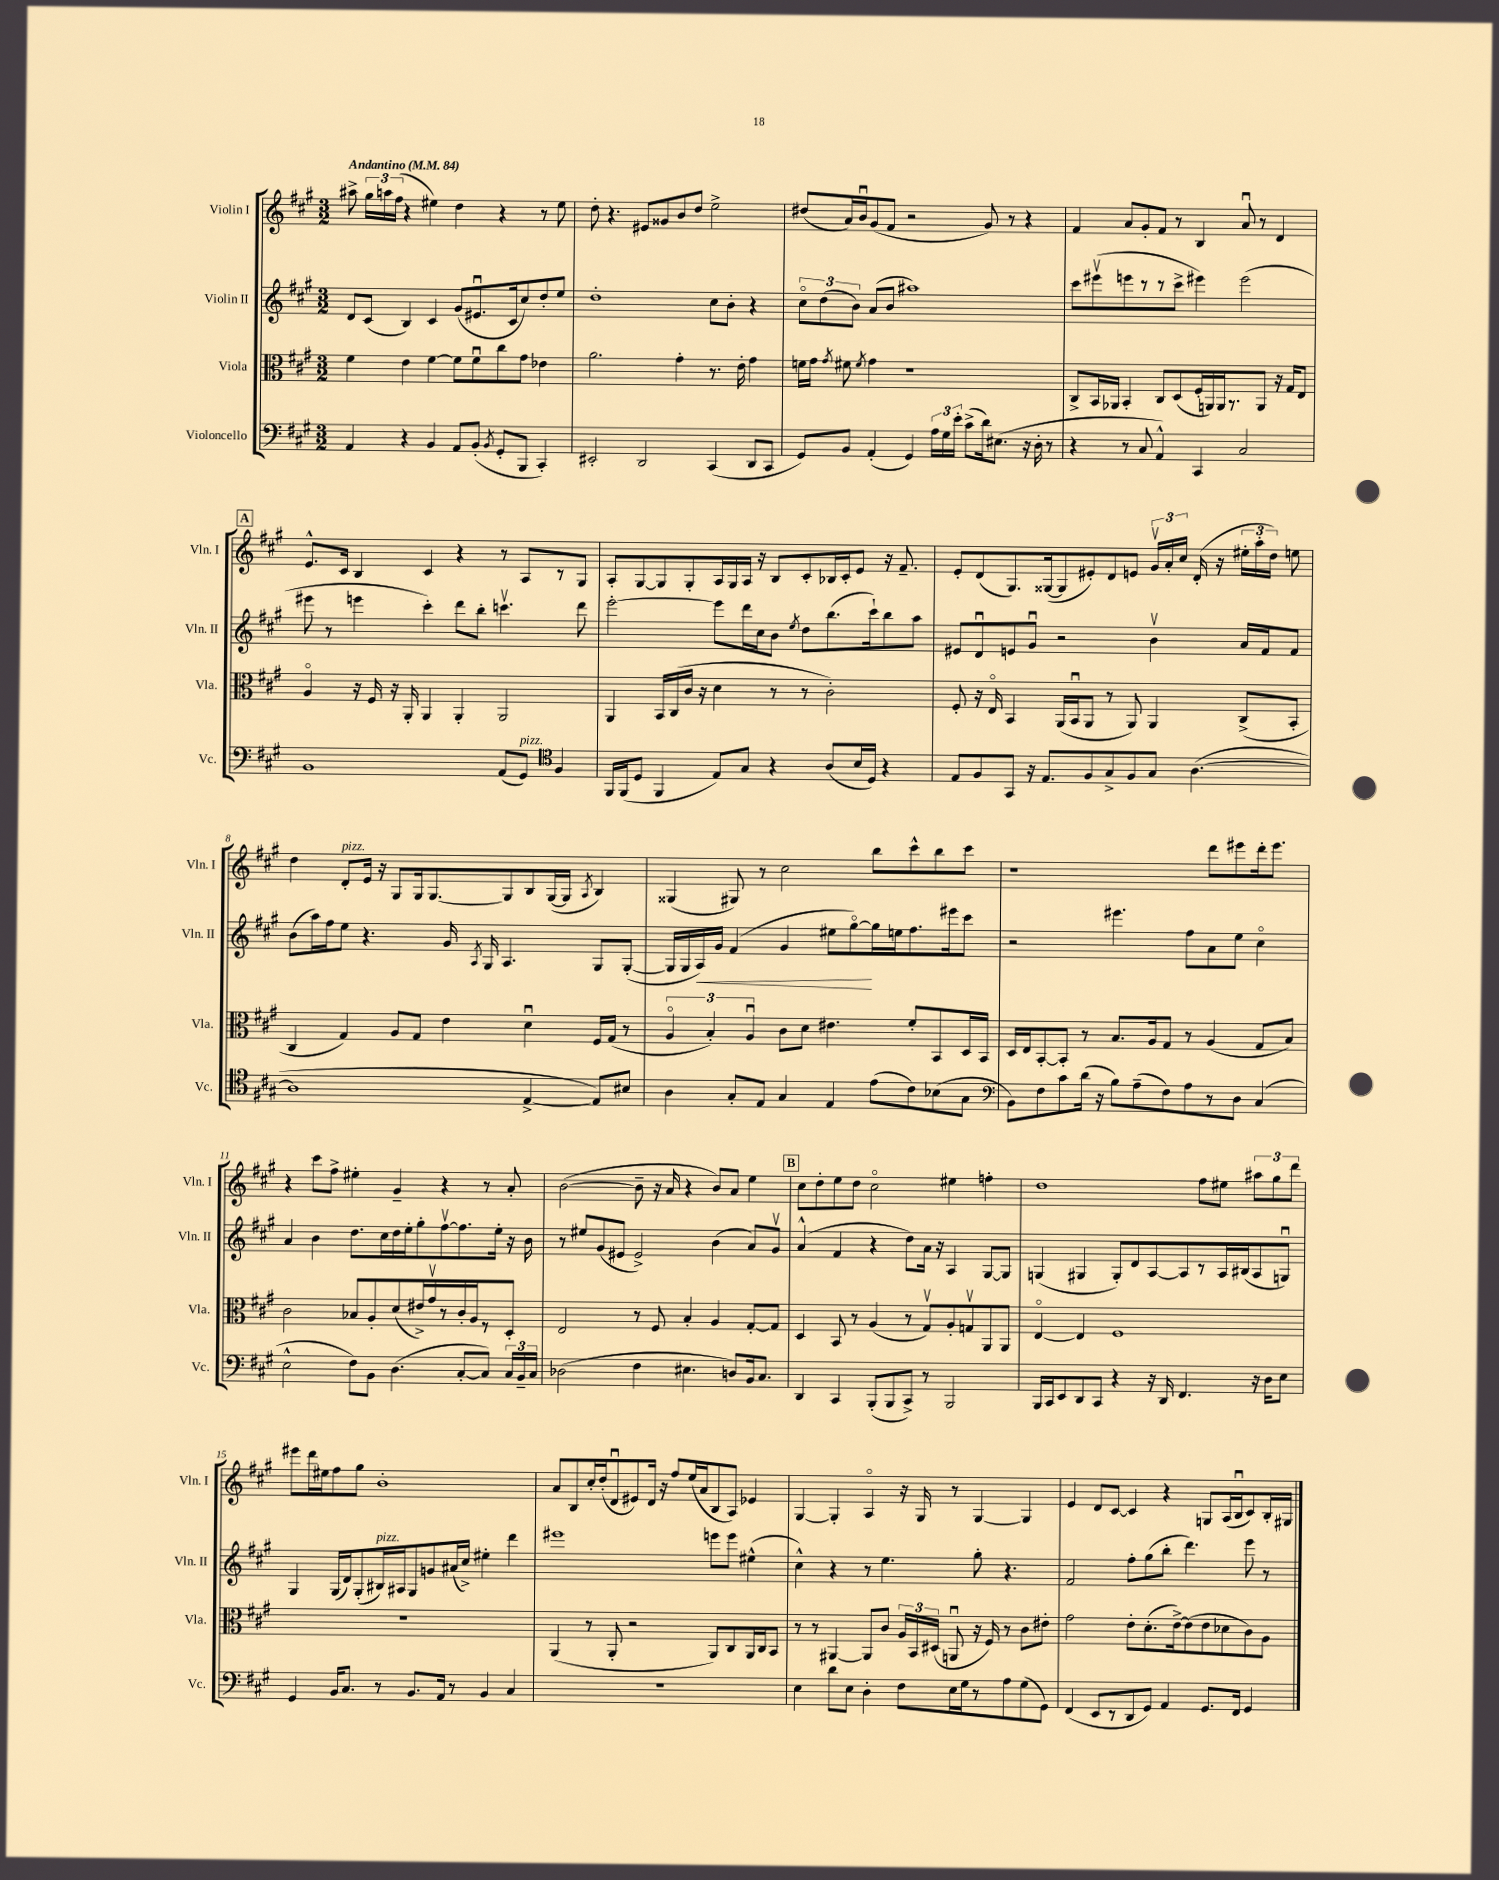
<<
\new StaffGroup <<
\new Staff = "s0" \with { instrumentName = "Violin I" shortInstrumentName = "Vln. I" } {
    \clef treble \key a \major \numericTimeSignature \time 3/2 \tempo "Andantino" 4 = 84
    \autoBeamOff ais''8-> \tuplet 3/2 { gis''16[ a''16 fis''16]( } r4 eis''4) d''4 r4 r8 eis''8 |
    d''8-. r4. eis'8[ gisis'8 b'8 d''8] e''2-> |
    dis''8[( a'16) b'16\downbow gis'8( fis'8] r2 gis'8) r8 r4 |
    fis'4 a'8[ gis'8-. fis'8] r8 b4 a'8\downbow r8 d'4 |
    \mark \markup { \box "A" } e'8.[-^ cis'16] b4 cis'4 r4 r8 a8[ r8 gis8] |
    a8[-. gis8~ gis8 gis8-. a16 gis16 a16] r16 b8[ cis'8-. bes16 cis'16-. e'8] r16 fis'8.-- |
    e'8[-. d'8( gis8.) gisis16~( gisis8 eis'8-.) d'8 e'8] \tuplet 3/2 { gis'16[\upbow a'16-. cis''16] } d'16-.( r16 \tuplet 3/2 { eis''16[-. a''16-. d''16]) } e''8 |
    d''4 d'8[-.^\markup { \italic "pizz." } e'16] r16 gis8[ gis16 gis8.~ gis8 b8 gis16~( gis16] \acciaccatura { a8 } b4) |
    gisis4( gis8) r8 cis''2 b''8[ cis'''8-^ b''8 cis'''8] |
    r1 d'''8[ eis'''8 d'''16-. eis'''8.] |
    r4 cis'''8[ fis''8]-> eis''4-. gis'4-- r4 r8 a'8-. |
    b'2~( b'8-- r16 a'16 r4 b'8[) a'8] e''4 |
    \mark \markup { \box "B" } cis''8[ d''8-. e''8 d''8] cis''2\flageolet eis''4 f''4-. |
    d''1 fis''8[ eis''8] \tuplet 3/2 { ais''8[ gis''8 d'''8] } |
    eis'''8[ d'''16 eis''16 fis''8 gis''8] b'1-. |
    a'8[ b8 cis''16-. d''16-.( d'8\downbow eis'8) d'16] r16 fis''8[ e''16( a'16 b8 a8]) ees'4 |
    gis4~ gis4-. a4\flageolet r16 gis16 r8 gis4~ gis4 |
    e'4 d'8[ cis'8]~ cis'4 r4 g8[ a16( b16\downbow cis'8) b16-. gis16] \bar "|." |
}
\new Staff = "s1" \with { instrumentName = "Violin II" shortInstrumentName = "Vln. II" } {
    \clef treble \key a \major \numericTimeSignature \time 3/2
    \autoBeamOff d'8[ cis'8]( b4) cis'4 gis'8[( eis'8.\downbow cis'16 cis''8) d''8-. e''8] |
    d''1-. cis''8[ b'8]-. r4 |
    \tuplet 3/2 { cis''8[\flageolet d''8( b'8]) } a'8[( b'8] ais''1) |
    cis'''8[ eis'''8\upbow( e'''8 r8 r8 cis'''8]-> eis'''4) eis'''2( |
    \mark \markup { \box "A" } eis'''8 r8 e'''4 cis'''4-.) d'''8[ b''8]-. c'''4.\upbow d'''8 |
    e'''2~-. e'''8[ d'''16 cis''16 b'8] \acciaccatura { e''8 } d''8[ b''8.( cis'''16-!) b''8 a''8] |
    eis'8[ d'8\downbow e'8 gis'8]\downbow r2 b'4\upbow a'16[ fis'16 fis'8] |
    b'8[( a''16) fis''16 e''8] r4. gis'16 \acciaccatura { a8 } gis16 a4. gis8[ gis8]~-.( |
    gis16[ gis16 a16\<) gis'16] fis'4( gis'4 eis''8[ gis''8~\flageolet\!) gis''16 e''16 fis''8. eis'''16 cis'''8] |
    r2 eis'''4. fis''8[ a'8 e''8] cis''4\flageolet |
    a'4 b'4 d''8.[ cis''16 d''16 e''16-. gis''8-. fis''8~\upbow fis''8. e''16]-. r16 b'16 |
    r8 eis''8[ gis'8( eis'8] eis'2->) b'4( a'8[) gis'8]\upbow |
    \mark \markup { \box "B" } a'4-^( fis'4 r4 d''8[) a'16] r16 a4 gis8[~ gis8] |
    g4( gis4 gis8[-.) d'8 a8~ a8 r8 a16 bis16( a8 g8]\downbow) |
    gis4 gis16[( d'16) gis8-.( bis16^\markup { \italic "pizz." }) ais16 gis8 g'8 ais'16( cis''16]->) eis''4-. d'''4 |
    eis'''1 e'''8[ e'''8] eis''4-^( |
    cis''4-^) r4 r8 e''4. gis''8-. r4. |
    fis'2 fis''8[-. gis''8( b''8]-. d'''4.) e'''8 r8 \bar "|." |
}
\new Staff = "s2" \with { instrumentName = "Viola" shortInstrumentName = "Vla." } {
    \clef alto \key a \major \numericTimeSignature \time 3/2
    \autoBeamOff fis'4 e'4 fis'4~ fis'8[ fis'8\downbow cis''8 gis'8] ees'4 |
    a'2. gis'4-. r8. e'16-. gis'4 |
    f'16[ gis'16] \acciaccatura { gis'8 } fis'8 \acciaccatura { fis'8 } gis'4 r1 |
    cis8[-> b,16 aes,16] b,4-. cis8[ d8( fis16-. a,16) a,16 r8. a,8] r16 gis16[ e8] |
    \mark \markup { \box "A" } a4\flageolet r16 fis16 r16 a,16-. a,4 a,4-. a,2 |
    a,4 b,16[ cis16( cis'16] r16 d'4 r8 r8 cis'2-.) |
    fis8-. r16 e16\flageolet b,4 a,16[( b,16\downbow a,8] r8 a,8) a,4 cis8[->( b,8]-. |
    cis4 gis4) a8[ gis8] e'4 d'4\downbow fis16[ gis16]( r8 |
    \tuplet 3/2 { a4\flageolet b4-.) a4\downbow } cis'8[ d'8] eis'4. fis'8[-. b,8 d16 b,16] |
    d16[ e16 b,8~-. b,8]-. r8 b8.[ a16 gis8] r8 a4( gis8[ b8]) |
    cis'2 bes8[ a8-. d'8( eis'16->) gis'16\upbow r8 cis'16-. a16 r8 d8]-. |
    e2 r8 fis8 b4-. a4 gis8[~-. gis8] |
    \mark \markup { \box "B" } d4 b,8 r8 a4( r8 gis8[\upbow) a8-. g8\upbow a,8 a,8] |
    e4~\flageolet e4 fis1 |
    R1. |
    a,4( r8 a,8-. r2 a,8[) cis8 a,16 cis16 b,8] |
    r8 r8 ais,4~ ais,8[ cis'8] \tuplet 3/2 { a16[ b,16 dis16]( } a,8\downbow r16 fis16) r8 cis'8[ eis'8]-. |
    gis'2 e'8[-. d'8.-.( e'16~->) e'8( e'8 des'8 cis'8) a8] \bar "|." |
}
\new Staff = "s3" \with { instrumentName = "Violoncello" shortInstrumentName = "Vc." } {
    \clef bass \key a \major \numericTimeSignature \time 3/2
    \autoBeamOff a,4 r4 b,4 a,8[ b,8]-.( \acciaccatura { b,8 } gis,8[-. b,,8] cis,4-.) |
    eis,2-. d,2 cis,4( d,8[ cis,8] |
    gis,8[) b,8] a,4-.( gis,4) \tuplet 3/2 { a16[ gis16 e'16]-. } cis'8[->( d'16) eis8.]( r16 d16-. r8 |
    r4 r8 cis8 a,4-^) cis,4 cis2 |
    \mark \markup { \box "A" } b,1 a,8[( gis,8]^\markup { \italic "pizz." }) \clef tenor fis4 |
    fis,16[ fis,16( d8] fis,4 e8[) gis8] r4 a8[( b16 d16]) r4 |
    e8[ fis8 gis,8] r16 e8.[ fis8 gis8-> fis8 gis8] a4.~( |
    a1 e4~-> e8[) bis8] |
    a4 gis8[-. e8] gis4 e4 e'8[( cis'8) bes8( gis8] |
    \clef bass b,8[) fis8 cis'8 d'16]( r16 b8[) a8--( fis8) a8 r8 d8] cis4( |
    e2-^ fis8[) b,8] d4.( cis8[~-. cis8]) \tuplet 3/2 { cis16[ b,16-- cis16] } |
    des2( fis4 eis4. d8[) b,16 cis8.] |
    \mark \markup { \box "B" } d,4 cis,4 b,,8[-.( b,,8 cis,8]->) r8 b,,2 |
    b,,16[ cis,16 e,8 d,8 cis,8] r4 r16 d,16 fis,4. r16 d16[ e8] |
    gis,4 b,16[ cis8.] r8 b,8.[ a,16] r8 b,4 cis4 |
    R1. |
    e4 d'8[ e8] d4-. fis8[ e16 gis16 r8 a8 gis8( gis,8]) |
    fis,4( e,8[ r8 d,8 gis,8]) a,4 gis,8.[ fis,16] gis,4 \bar "|." |
}
>>
>>
